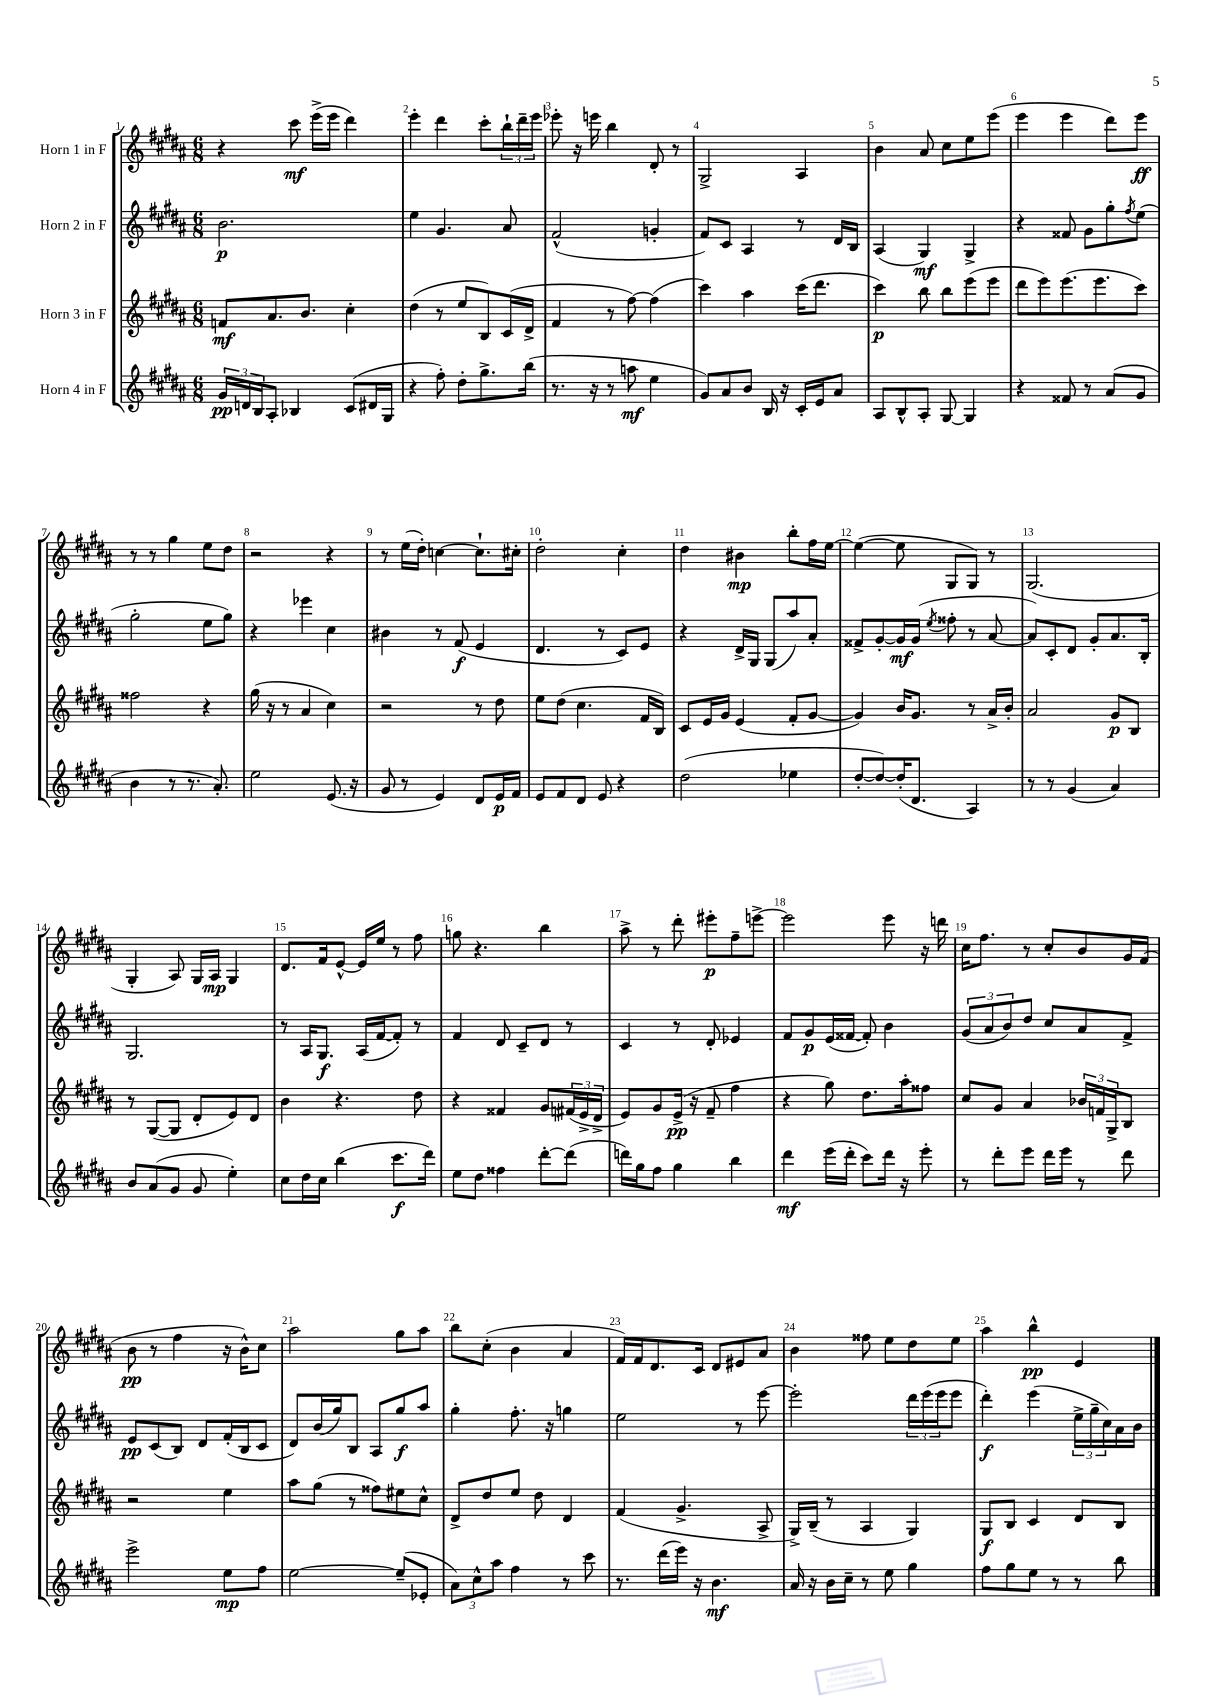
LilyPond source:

<<
\new StaffGroup <<
\new Staff = "s0" \with { instrumentName = "Horn 1 in F" } {
    \clef treble \key b \major \numericTimeSignature \time 6/8
    r4 cis'''8\mf e'''16->( e'''16 dis'''4) |
    e'''4-. dis'''4 cis'''8-. \tuplet 3/2 { b''16-! dis'''16-- e'''16 } |
    ees'''8-. r16 e'''16 b''4 dis'8-. r8 |
    gis2-> ais4 |
    b'4 ais'8 cis''8 e''8 e'''8( |
    e'''4 e'''4 dis'''8) e'''8\ff |
    r8 r8 gis''4 e''8 dis''8 |
    r2 r4 |
    r8 e''16( dis''16-.) c''4~ c''8.-! cis''16-. |
    dis''2-. cis''4-. |
    dis''4 bis'4\mp b''8-. fis''16 e''16~ |
    e''4~( e''8 gis8 gis8) r8 |
    gis2.( |
    gis4-. ais8) gis16 ais16\mp gis4 |
    dis'8. fis'16 e'8~-^ e'16 e''16 r8 fis''8 |
    g''8 r4. b''4 |
    ais''8-> r8 dis'''8-. eis'''8-.\p fis''8-- e'''8~-> |
    e'''2 e'''8 r16 d'''16 |
    cis''16 fis''8. r8 cis''8-. b'8 gis'16 fis'16( |
    b'8\pp r8 fis''4 r16 b'16-^) cis''8 |
    ais''2 gis''8 ais''8 |
    b''8 cis''8-.( b'4 ais'4 |
    fis'16) fis'16 dis'8. cis'16 dis'8 eis'8 ais'8 |
    b'4 fisis''8 e''8 dis''8 e''8 |
    ais''4 b''4-^\pp e'4 \bar "|." |
}
\new Staff = "s1" \with { instrumentName = "Horn 2 in F" } {
    \clef treble \key b \major \numericTimeSignature \time 6/8
    b'2.\p |
    e''4 gis'4. ais'8 |
    fis'2-^( g'4-. |
    fis'8) cis'8 ais4 r8 dis'16 b16 |
    ais4( gis4\mf) gis4-> |
    r4 fisis'8 gis'8 gis''8-. \acciaccatura { fis''8 } e''8( |
    gis''2-. e''8 gis''8) |
    r4 ees'''4 cis''4 |
    bis'4 r8 fis'8\f( e'4 |
    dis'4. r8 cis'8) e'8 |
    r4 dis'16-> gis16 gis8( ais''8) ais'8-. |
    fisis'8-> gis'8~-. gis'16\mf gis'16( \acciaccatura { e''8 } fisis''8-. r8 ais'8~ |
    ais'8) cis'8-. dis'8 gis'8-. ais'8. b16-. |
    gis2. |
    r8 ais16 gis8.\f ais16( fis'16~ fis'8-.) r8 |
    fis'4 dis'8 cis'8-- dis'8 r8 |
    cis'4 r8 dis'8-. ees'4 |
    fis'8 gis'8\p e'16( fisis'16~ fisis'8-.) b'4 |
    \tuplet 3/2 { gis'8( ais'8 b'8) } dis''8 cis''8 ais'8 fis'8-> |
    e'8\pp cis'8( b8) dis'8 fis'16-.( b16 cis'8 |
    dis'8) b'16( gis''16) b8 ais8 gis''8\f ais''8 |
    gis''4-. fis''8.-. r16 g''4 |
    e''2 r8 e'''8~ |
    e'''2-. \tuplet 3/2 { dis'''16 e'''16( e'''16 } e'''8 |
    dis'''4-.\f) e'''4( \tuplet 3/2 { e''16-> gis''16-- cis''16) } ais'16 b'16 \bar "|." |
}
\new Staff = "s2" \with { instrumentName = "Horn 3 in F" } {
    \clef treble \key b \major \numericTimeSignature \time 6/8
    f'8\mf ais'8. b'8. cis''4-. |
    dis''4( r8 e''8 b8) cis'16( dis'16-> |
    fis'4 r8 fis''8~) fis''4( |
    cis'''4) ais''4 cis'''16( dis'''8. |
    cis'''4\p) b''8 b''8 e'''8( e'''8 |
    dis'''8 e'''8) e'''8.( e'''8. cis'''8) |
    fisis''2 r4 |
    gis''16( r16 r8 ais'4 cis''4) |
    r2 r8 dis''8 |
    e''8 dis''8( cis''4. fis'16 b16) |
    cis'8 e'16 gis'16 e'4( fis'8-. gis'8~ |
    gis'4) b'16 gis'8. r8 ais'16-> b'16-. |
    ais'2 gis'8\p b8 |
    r8 gis8~( gis8 dis'8-. e'8) dis'8 |
    b'4 r4. dis''8 |
    r4 fisis'4 gis'8 \tuplet 3/2 { fis'16( e'16-> dis'16-> } |
    e'8) gis'8 e'16->\pp( r16 fis'8-- fis''4 |
    r4 gis''8) dis''8. ais''16-. fisis''8 |
    cis''8 gis'8 ais'4 \tuplet 3/2 { bes'16 f'16 gis16-> } b8 |
    r2 e''4 |
    ais''8 gis''8( r8 fisis''8) eis''8 cis''8-^ |
    dis'8-> dis''8 e''8 dis''8 dis'4 |
    fis'4( gis'4.-> ais8-> |
    gis16->) b16--( r8 ais4 gis4) |
    gis8\f b8 cis'4 dis'8 b8 \bar "|." |
}
\new Staff = "s3" \with { instrumentName = "Horn 4 in F" } {
    \clef treble \key b \major \numericTimeSignature \time 6/8
    \tuplet 3/2 { gis'16\pp d'16 b16 } ais8-. bes4 cis'8( dis'16 gis16 |
    r4 fis''8-.) dis''8-. gis''8.-> b''16( |
    r8. r16 r8 a''8\mf e''4 |
    gis'8) ais'8 b'8 b16 r16 cis'16-. e'16 ais'8 |
    ais8 b8-^ ais8-. gis8~ gis4 |
    r4 fisis'8 r8 ais'8( gis'8 |
    b'4 r8 r8. ais'8.-.) |
    e''2 e'8.( r16 |
    gis'8 r8 e'4) dis'8 e'16\p fis'16 |
    e'8 fis'8 dis'8 e'8 r4 |
    dis''2( ees''4 |
    dis''8~-. dis''8~) dis''16-.( dis'8. ais4) |
    r8 r8 gis'4( ais'4) |
    b'8 ais'8( gis'8 gis'8 e''4-.) |
    cis''8 dis''16 cis''16 b''4( cis'''8.\f dis'''16) |
    e''8 dis''8 fisis''4 dis'''8~-. dis'''8( |
    d'''16) gis''16 fis''8 gis''4 b''4 |
    dis'''4\mf e'''16( dis'''16-. cis'''8) dis'''16 r16 e'''8-. |
    r8 dis'''8-. e'''8 dis'''16 e'''16 r8 dis'''8 |
    e'''2-> e''8\mp fis''8 |
    e''2~ e''8--( ees'8-. |
    \tuplet 3/2 { ais'8) cis''8-^ ais''8 } fis''4 r8 cis'''8 |
    r8. dis'''16( e'''16) r16 b'4.\mf |
    ais'16 r16 b'16 cis''16-- r8 e''8 gis''4 |
    fis''8 gis''8 e''8 r8 r8 b''8 \bar "|." |
}
>>
>>
\layout { \context { \Score \override BarNumber.break-visibility = ##(#f #t #t) barNumberVisibility = #all-bar-numbers-visible } }
